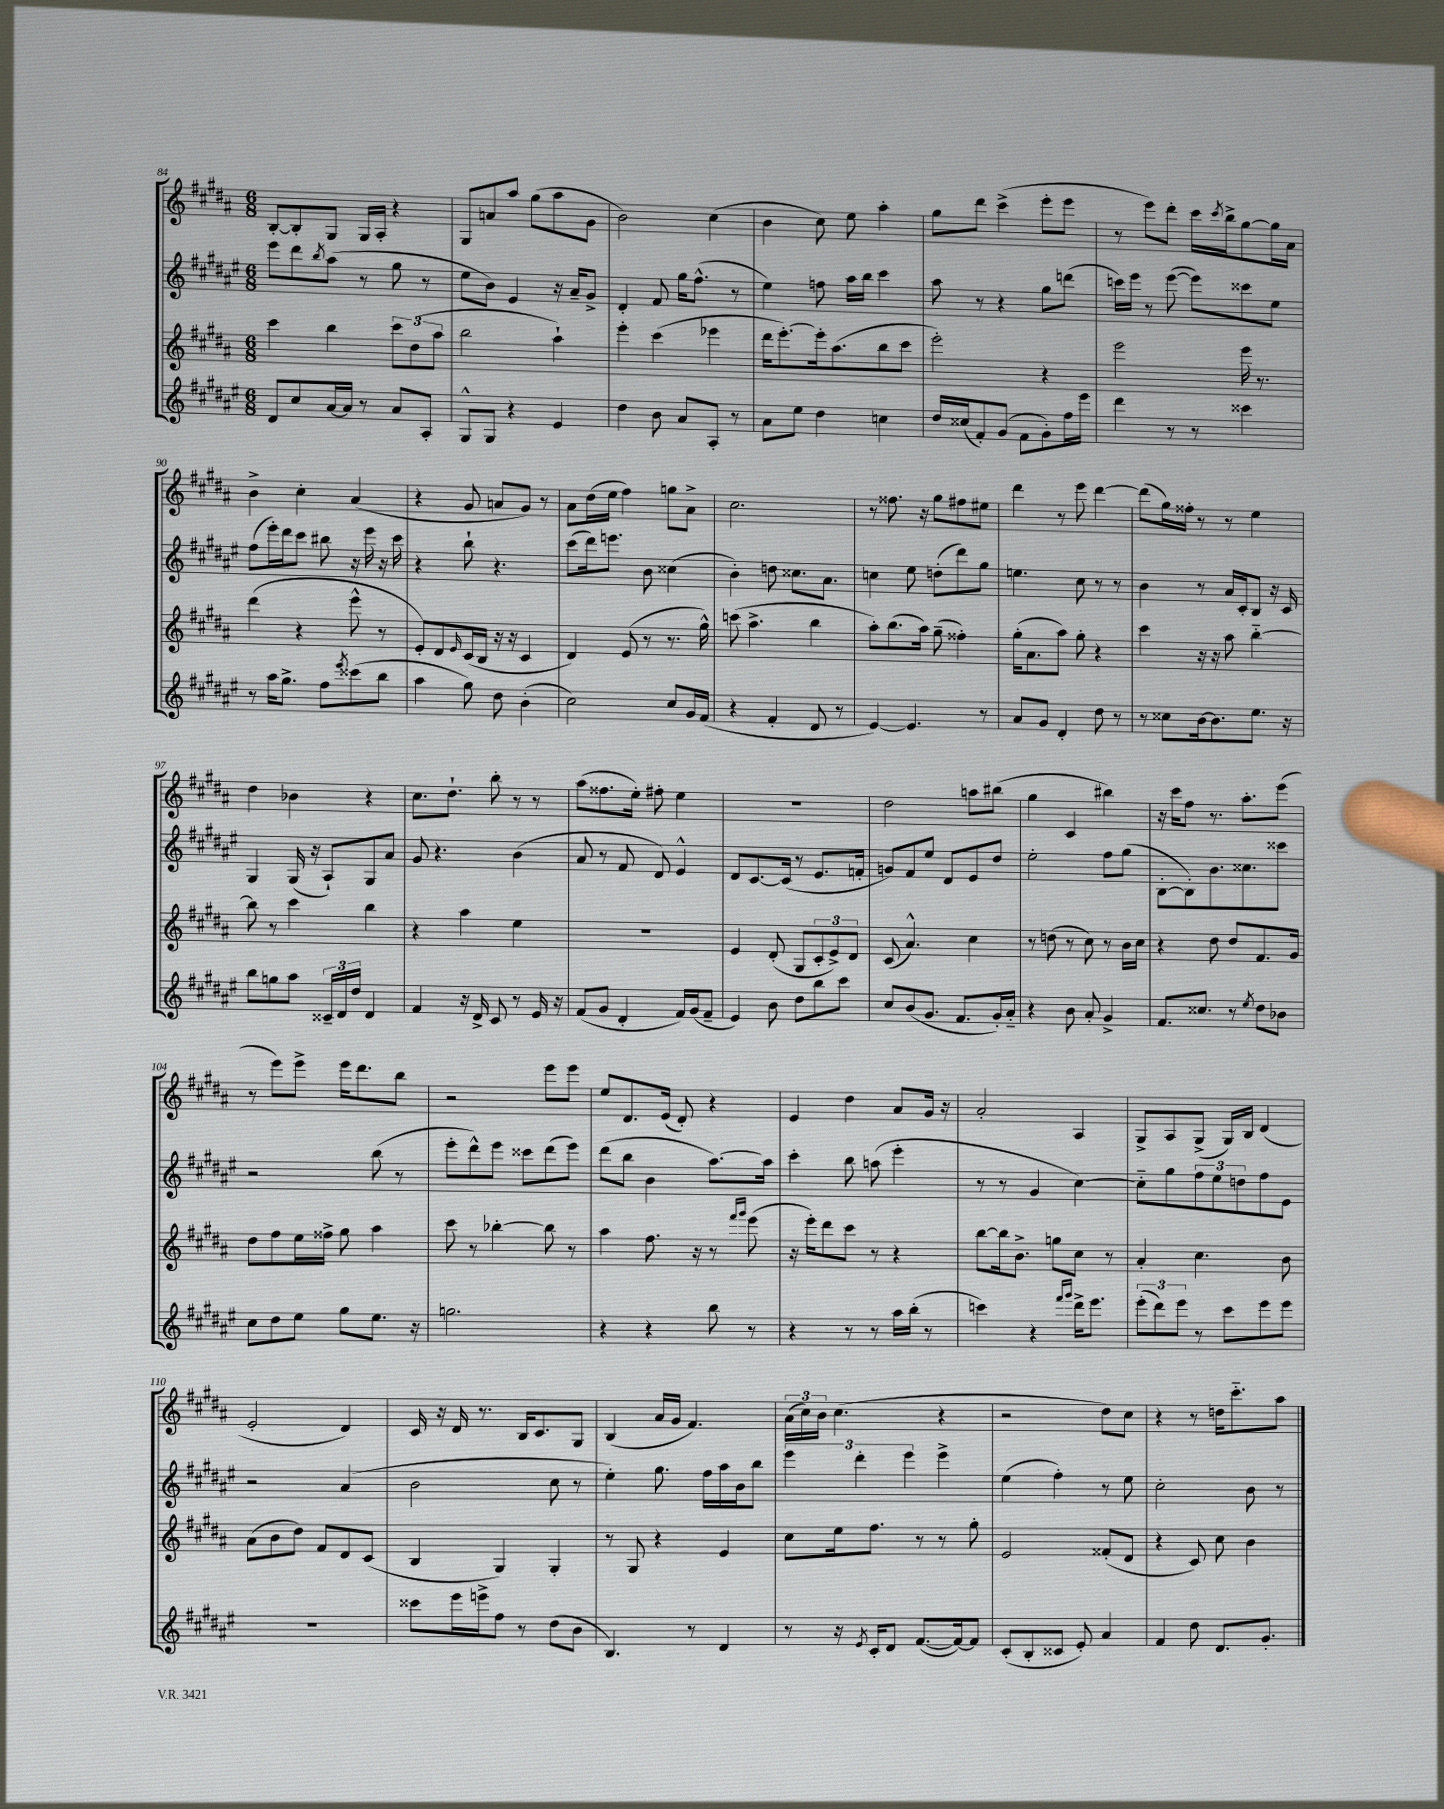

**kern	**kern	**kern	**kern
*part4	*part3	*part2	*part1
*staff4	*staff3	*staff2	*staff1
*clefG2	*clefG2	*clefG2	*clefG2
*k[f#c#g#d#a#e#]	*k[f#c#g#d#a#]	*k[f#c#g#d#a#e#]	*k[f#c#g#d#a#]
*M6/8	*M6/8	*M6/8	*M6/8
=84	=84	=84	=84
8d#/L	4ccc#\	8eee#\L	[8B'/L
8cc#/	.	8ddd#\	8B'/]
.	.	8qbb/	.
[16a#/L	4bb\	(8aa#\J	8G#/J
16a#/JJ]	.	.	.
8r	.	8r	16G#/LL
.	.	.	16A#'/JJ
8a#/L	12ccc#\L	8gg#\	4r
.	(12dd#\	.	.
8A#'/J	.	8r	.
.	12aa#\J	.	.
=85	=85	=85	=85
8G#^^/L	2bb\	8ee#\L	8G#/L
8G#/J	.	8b\J)	8an/
4r	.	4e#/	8aa#/J
.	.	.	(8gg#\L
4e#/	4aa#`\)	16r	8aa#\
.	.	16a#~/KL	.
.	.	8g#^/J	8g#\J
=86	=86	=86	=86
4dd#\	4eee'\	4d#'/	2b\)
8b\	(4ccc#\	8f#/	.
8a#/L	.	16gg#\KL	.
.	.	(8.ff#^^\J	.
8A#'/J	4eee-X\	.	(4cc#\
8r	.	8r	.
=87	=87	=87	=87
8a#\L	16ddd#\KL	4ee#\)	4b\
.	[8.eee'\)	.	.
8ee#\J	.	.	.
4dd#\	16eee'\k]	8ffn\	8cc#\)
.	(8.aa#\	.	.
.	.	16aa#\LL	8ee\
.	.	16bb\JJ	.
4ccn\	8bb\	4ccc#\	4aa#'\
.	8ccc#\J	.	.
=88	=88	=88	=88
16dd#/LL	2eee'\)	8aa#\	8gg#\L
(16cc##X/J	.	.	.
8f#'/)	.	8r	8ddd#\J
(8g#/J	.	4r	(4ccc#^\
8f#\L	.	.	.
8g#'\)	4r	8gg#\L	8eee'\L
16ff#\L	.	(8dddn\J	8eee\J
16eee#\JJ	.	.	.
=89	=89	=89	=89
4ddd#\	2eee\	16cccn\LL)	8r
.	.	16eee#\JJ	.
.	.	8r	8eee\L)
8r	.	([8eee#\	8ddd#'\J
8r	.	8eee#\L])	16ccc#\LL
.	.	.	8qccc#/
.	.	.	16bb^\J
4ccc##X\	16eee\	8ccc##X\	[8gg#\
.	8.r	.	.
.	.	8ee#\J	16gg#\L]
.	.	.	16a#\JJ
!!LO:LB:g=z
=90	=90	=90	=90
8r	(4ddd#\	(8ff#\L	4b^\
16aa#\KL	.	16eee#'\L)	.
8.gg#^\J	.	16ddd#\J	.
.	4r	8ccc#\J	4cc#'\
8ff#\L	.	8bb#X\	.
8qeee#/	.	.	.
(8ccc##X\	8eee^^\	16r	(4a#/
.	.	16eee#\	.
8bb\J	8r	16r	.
.	.	16ccc#\	.
=91	=91	=91	=91
4aa#\	8e'/L)	4r	4r
.	8d#/	.	.
.	16qqe/	.	.
8gg#\)	(16c#/L	8bb`\	8g#/
.	16B/JJ	.	.
8dd#\	16r	4.r	8an/L
.	16r	.	.
(4b'\	4c#/	.	8g#/J)
.	.	.	8r
=92	=92	=92	=92
2cc#\)	4d#/)	(8ccc#\L	8a#\L
.	.	16ddd#\k)	(16dd#\L
.	.	8.eeen\J	16ee\JJ
.	(8e/	.	4ff#\)
.	8r	8b\	.
8cc#/L	8.r	(4cc##X\	8ggn\L
16g#/L	.	.	8a#^\J
(16f#/JJ	16gg#^^\)	.	.
=93	=93	=93	=93
4r	(8cccn\	4b'\)	2.cc#\
.	4.aa#^\	.	.
4f#'/	.	8ddn\	.
.	.	8.cc##X\L	.
8d#/	4bb\	.	.
.	.	8.a#\J	.
8r	.	.	.
=94	=94	=94	=94
[4e#/)	8aa#'\L)	4ccn\	8r
.	(8.bb\	.	8.ff##X\
4.e#/]	.	8ee#\	.
.	16aa#\Jk)	.	16r
.	(8gg#~\	(8ddn'\L	8gg#\L
.	4ff##X'\)	8ddd#\)	8ff#X\
8r	.	8gg#\J	8ee#X\J
=95	=95	=95	=95
8a#/L	(16gg#'\KL	4.een\	4ddd#\
.	8.a#\	.	.
8g#/J	.	.	.
4d#'/	8aa#\J)	.	8r
.	8gg#'\	8cc#\	8eee\
8dd#\	4r	8r	[4ddd#\
8r	.	8r	.
=96	=96	=96	=96
8r	4ccc#\	4b\	(8ddd#\L]
8cc##X\L	.	.	16gg#\L)
.	.	.	16ff##X'\JJ
[16b\k	16r	8r	8r
8.b\]	16r	.	.
.	8aa#\	16a#/LL	8r
.	.	16c#'/J	.
8.ee#\J	[4bb\	8B/J	4ee\
.	.	16r	.
16r	.	16c#/	.
!!LO:LB:g=z
=97	=97	=97	=97
8bb\L	8bb\]	4G#/	4dd#\
8ggn\	8r	.	.
8aa#\J	4ccc#\	(16G#/	4b-X\
.	.	16r	.
24c##X~/LL	.	8A#`/L)	.
24d#/	.	.	.
24dd#/JJ	.	.	.
4d#/	4bb\	8G#/	4r
.	.	8a#/J	.
=98	=98	=98	=98
4f#/	4r	8g#/	8.cc#\L
.	.	4.r	.
.	.	.	8.dd#`\J
16r	4aa#\	.	.
16d#^/	.	.	.
8c#/	.	.	8bb'\
8r	4ee\	(4b\	8r
16e#/	.	.	8r
16r	.	.	.
=99	=99	=99	=99
(8f#/L	2.r	8a#/	(8aa#\L
8g#/J	.	8r	8.ff##X\
4d#'/	.	8f#/	.
.	.	.	16ee'\Jk)
.	.	8d#/)	8ff#X'\
16f#/LL)	.	4e#^^/	4ee\
(16g#/J	.	.	.
8f#~/J	.	.	.
=100	=100	=100	=100
4e#/)	4e/	8d#/L	2.r
.	.	[8.c#/	.
8b\	(8d#'/	.	.
.	.	(16c#/Jk]	.
8dd#\L	8G#/L	8r	.
8bb\	12c#'/	8.e#/L	.
.	12e^/)	.	.
8ccc#\J	.	.	.
.	12d#/J	.	.
.	.	16fn'/Jk	.
=101	=101	=101	=101
8cc#/L	(8c#/	8gn/L)	2dd#\
(8b/	4.a#^^/)	8f#/	.
8.g#/J	.	8ee#/J	.
.	.	8d#/L	.
8.f#/L	.	.	.
.	4cc#\	8e#/	8aan\L
16g#'/L)	.	8dd#/J	(8bb#X\J
16a#/JJ	.	.	.
=102	=102	=102	=102
4r	8r	2ee#'\	4gg#\
.	(8ddn\	.	.
8b\	8r	.	4c#/
8a#'/	8cc#\)	.	.
4g#^/	8r	8ff#\L	4bb#X\)
.	16b\LL	(8gg#\J	.
.	16cc#\JJ	.	.
=103	=103	=103	=103
8.f#/L	4r	[8B'\L	16r
.	.	.	16ccc#\KL
.	.	8B'\])	8ff#\J
8.cc##X/J	.	.	.
.	8dd#\	8.b\	8.r
8r	8dd#/L	.	.
.	.	8.cc##X\	8.aa#'\L
8qee#/	.	.	.
8dd#\L	8.f#/	.	.
8b-X\J	.	8ccc##X\J	(8eee\J
.	16g#/Jk	.	.
!!LO:LB:g=z
=104	=104	=104	=104
8cc#\L	8dd#\L	2r	8r
8dd#\	8ff#\	.	8eee\L)
8ee#\J	16ee\L	.	8eee^\J
.	16ff##X^\JJ	.	.
8gg#\L	8gg#\	.	16eee\KL
.	.	.	8.ddd#\
8.ee#\J	4aa#\	(8bb\	.
.	.	8r	8bb\J
16r	.	.	.
=105	=105	=105	=105
2.ggn\	8ccc#\	8eee#'\L	2r
.	8r	8ddd#^^\)	.
.	[4bb-X'\	8eee#\J	.
.	.	8ccc##X\L	.
.	8bb-\]	(8ddd#\	8eee\L
.	8r	8eee#\J)	8eee\J
=106	=106	=106	=106
4r	4aa#\	(8ddd#\L	8ee/L
.	.	8bb\J	8.d#/
4r	8.ff#\	4b\	.
.	.	.	(16e/Jk
.	.	.	8d#'/)
.	16r	.	.
8bb\	8r	[8.aa#\L)	4r
.	16qqfff#/LL	.	.
.	16qqggg#/JJ	.	.
8r	(8eee\	.	.
.	.	16aa#\Jk]	.
=107	=107	=107	=107
4r	16r	4ccc#'\	4e/
.	16eee'\KL)	.	.
.	8ddd#\	.	.
8r	8ccc#\J	8bb\	4dd#\
8r	8r	(8aan\	.
16aa#\LL	4r	4eee#'\	8a#/L
(16bb'\JJ	.	.	.
8r	.	.	16g#/Jk
.	.	.	16r
=108	=108	=108	=108
4cccn\)	[8bb\L	8r	2a#'/
.	16bb\k]	8r	.
.	8.b^\J	.	.
4r	.	4g#/	.
.	8ggn\L	.	.
16qqfff#/LL	.	.	.
16qqggg#/JJ	.	.	.
16ddd#^\KL	8cc#\J	[4cc#\)	4A#/
8.eee#\J	.	.	.
.	8r	.	.
=109	=109	=109	=109
(12eee#'\L	4a#'/	8cc#\L]	8G#^/L
12ddd#\)	.	.	.
.	.	8gg#\	8A#/
12eee#\J	.	.	.
8r	4.cc#\	12ff#\	(8G#^/J
.	.	12ee#\	.
8ccc#\L	.	.	16G#/LL)
.	.	12ddn\	.
.	.	.	16B/JJ
8eee#\	.	8ff#\	(4d#/
8eee#\J	8b\	8e#\J	.
!!LO:LB:g=z
=110	=110	=110	=110
2.r	(8a#\L	2r	2e'/
.	8b\	.	.
.	8dd#\J)	.	.
.	8f#/L	.	.
.	8d#/	(4a#/	4d#/)
.	(8c#/J	.	.
=111	=111	=111	=111
8ccc##X\L	4B/	2b\	16c#/
.	.	.	16r
16eee#\L	.	.	16d#/
16eeen^\J	.	.	8.r
8ff#\J	4G#/)	.	.
8r	.	.	16B/KL
.	.	.	8.c#/
(8dd#\L	4G#'/	8cc#\	.
8b\J	.	8r	8G#/J
=112	=112	=112	=112
4.B/)	8r	4ee#'\)	(4B/
.	8G#/	.	.
.	4r	8.gg#\	16a#/LL
.	.	.	16g#/JJ
8r	.	.	4.f#/)
.	.	16ff#\LL	.
4d#/	4e/	16aa#\	.
.	.	16b\J	.
.	.	8bb\J	.
=113	=113	=113	=113
8r	8cc#\L	6eee#\	(24a#\LL
.	.	.	24cc#\)
.	.	.	24b\JJ
16r	16ee\k	.	(4.cc#\
.	.	6ddd#'\	.
8qe#/	.	.	.
16c#'/KL	8.ff#\J	.	.
8d#/J	.	.	.
.	.	6eee#\	.
([8.f#/L	8r	.	.
.	8r	4eee#^\	4r
16f#/k_)	.	.	.
8f#/J]	8gg#'\	.	.
=114	=114	=114	=114
(8c#'/L	2e/	(4ee#\	2r
8B'/	.	.	.
8c##X/J	.	4ff#'\)	.
8e#'/)	.	.	.
4a#/	(8f##X'/L	8r	8dd#\L)
.	8d#/J	8ee#\	8cc#\J
=115	=115	=115	=115
4f#/	4r	2cc#'\	4r
8dd#\	8c#/)	.	8r
8.d#/L	8cc#\	.	16ddn\KL
.	.	.	8.ccc#\
.	4b\	8b\	.
8.g#'/J	.	.	.
.	.	8r	8aa#\J
==	==	==	==
*-	*-	*-	*-
